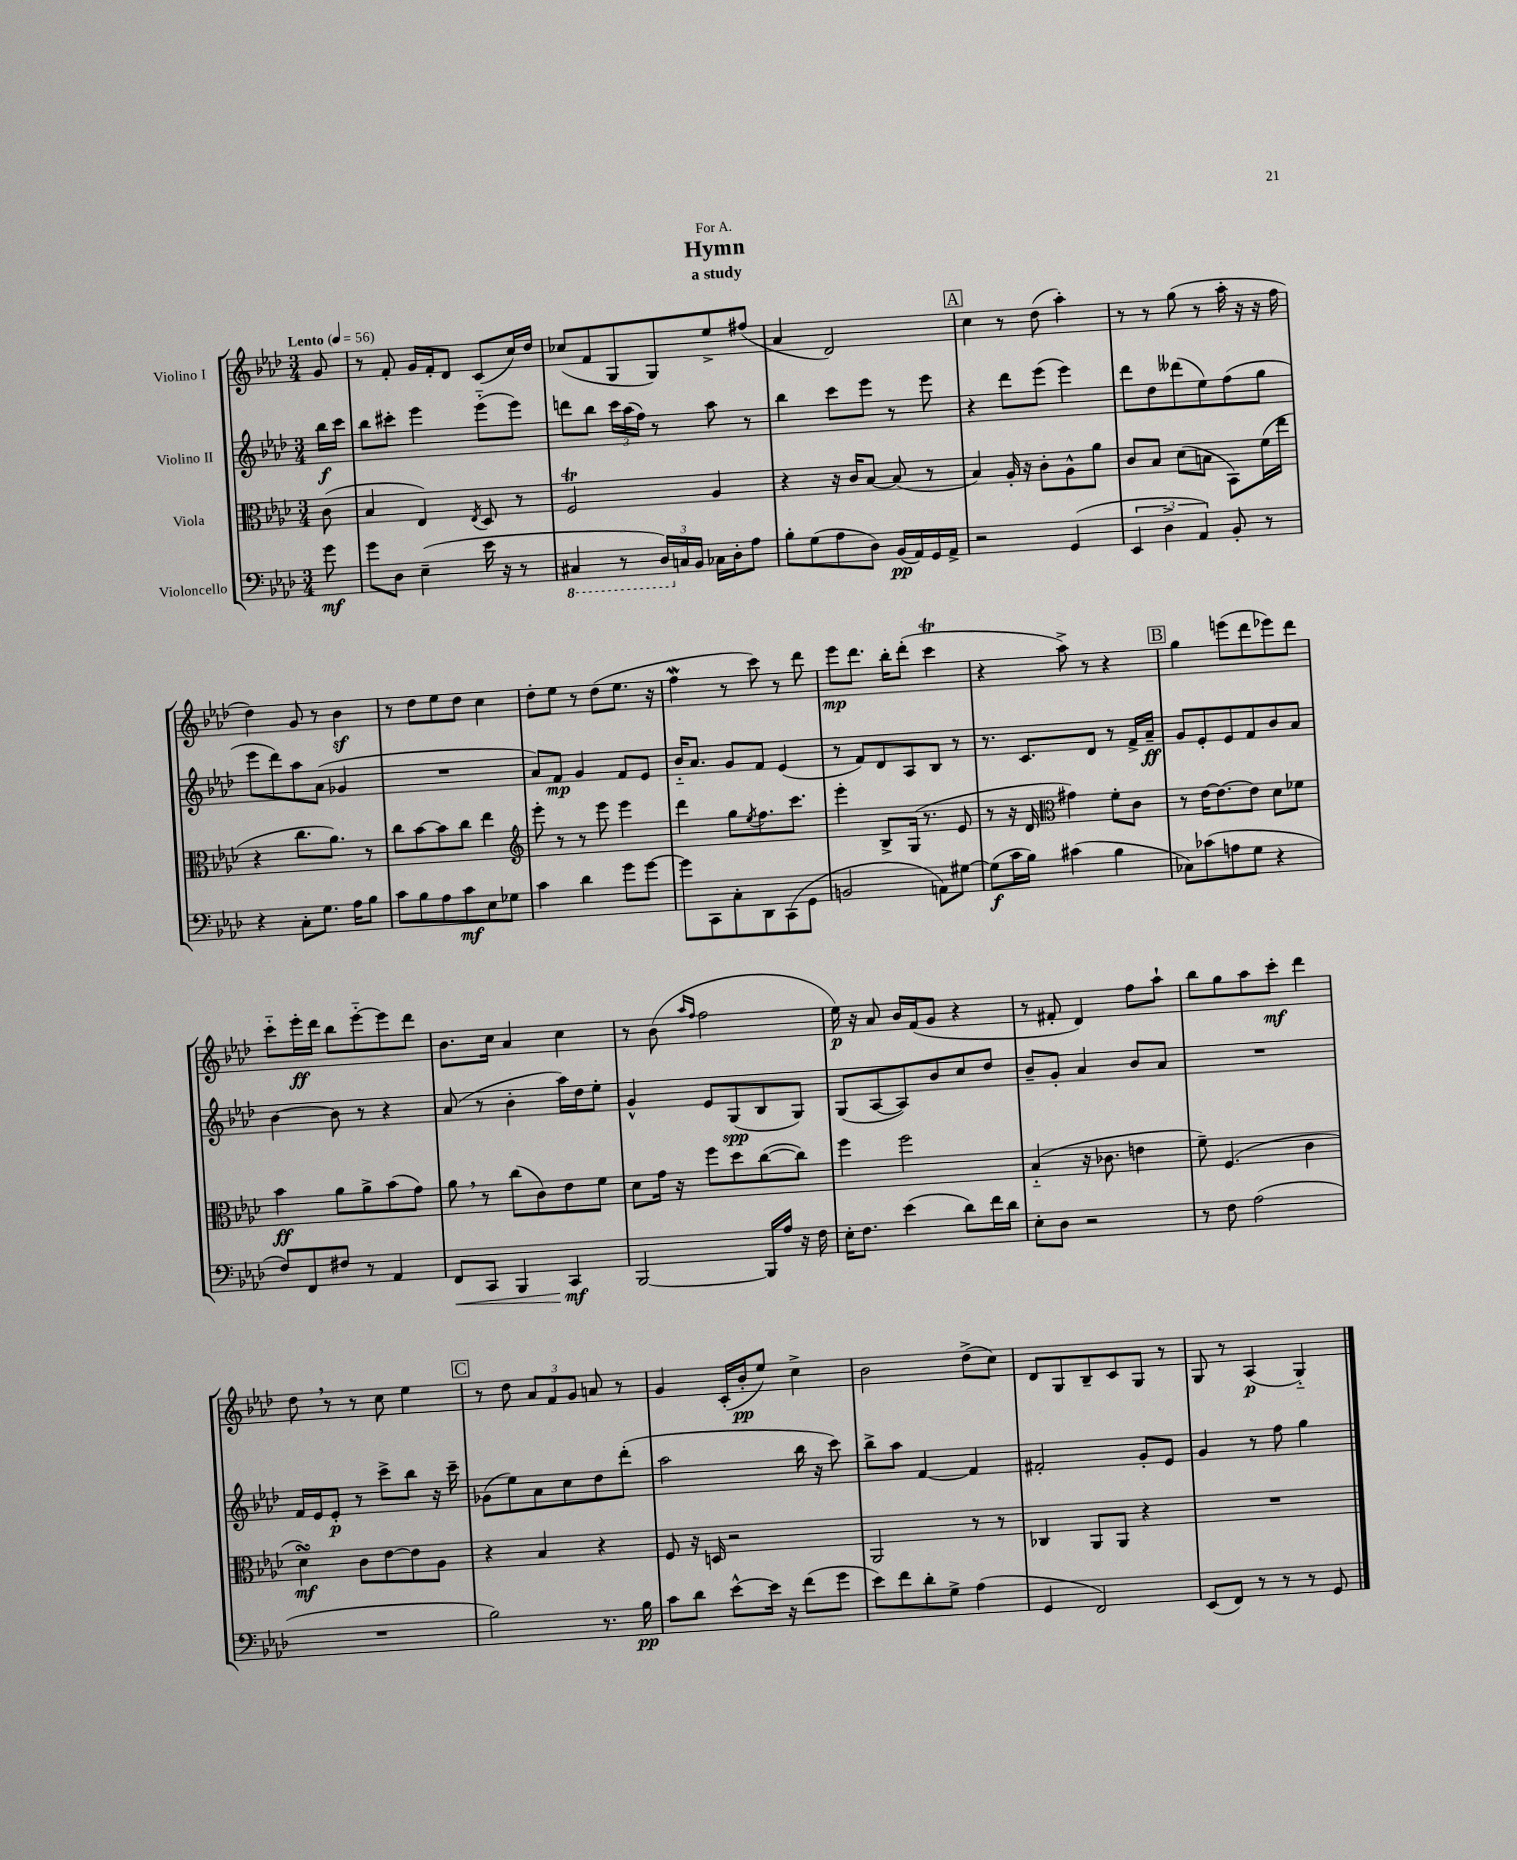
\header { title = "Hymn" subtitle = "a study" dedication = "For A." }
<<
\new StaffGroup <<
\new Staff = "s0" \with { instrumentName = "Violino I" } {
    \clef treble \key aes \major \numericTimeSignature \time 3/4 \partial 8 \tempo "Lento" 4 = 56
    g'8 |
    r8 f'8-. g'16 f'16-. des'8 c'8( c''16) des''16 |
    ces''8( f'8 g8 g8) ees''8-> fis''8( |
    aes'4 des'2) |
    \mark \markup { \box "A" } c''4 r8 des''8( aes''4-.) |
    r8 r8 g''8( r8 aes''16-. r16 r16 f''16 |
    des''4) g'8 r8 bes'4\sf |
    r8 des''8 ees''8 des''8 c''4 |
    des''8-. ees''8 r8 des''8( ees''8. r16 |
    f''4\mordent r8 c'''8) r8 des'''8 |
    ees'''8\mp des'''8. bes''16-. des'''8-.( c'''4\trill |
    r4 aes''8->) r8 r4 |
    \mark \markup { \box "B" } g''4 e'''8( des'''8 ees'''8) des'''8 |
    c'''8-_ ees'''16-.\ff des'''16 bes''8 ees'''8~-_ ees'''8 des'''8 |
    bes'8. c''16 aes'4 c''4 |
    r8 bes'8( \grace { aes''16 f''16 } f''2 |
    ees''16\p) r16 aes'8 bes'16 f'16( g'8 r4 |
    r8 fis'8-. des'4) f''8 aes''8-! |
    bes''8 g''8 aes''8 c'''8-.\mf des'''4 |
    des''8 \breathe r8 r8 c''8 ees''4 |
    \mark \markup { \box "C" } r8 des''8 \tuplet 3/2 { aes'8 f'8 g'8 } a'8 r8 |
    g'4 c'16-.( bes'16-.\pp ees''8) c''4-> |
    bes'2 des''8->( c''8) |
    des'8 g8 bes8-- c'8 g8 r8 |
    g8 r8 aes4\p( g4-_) \bar "|." |
}
\new Staff = "s1" \with { instrumentName = "Violino II" } {
    \clef treble \key aes \major \numericTimeSignature \time 3/4 \partial 8
    bes''16\f c'''16 |
    bes''8 cis'''8-. ees'''4 ees'''8-_( ees'''8) |
    d'''8 bes''8 \tuplet 3/2 { c'''16 aes''16( f''16) } r8 aes''8 r8 |
    bes''4 c'''8 ees'''8 r8 ees'''8 |
    \mark \markup { \box "A" } r4 des'''8 ees'''8( ees'''4) |
    des'''8 des''8 deses'''8( ees''8) f''8( g''8 |
    ees'''8 des'''8) aes''8 aes'8( ges'4 |
    R2. |
    aes'8) f'8\mp g'4 f'8 ees'8 |
    bes'16-_ aes'8. g'8 f'8 ees'4( |
    r8 f'8) des'8 aes8 bes8 r8 |
    r8. c'8. des'8 r8 f'16-> aes'16--\ff |
    \mark \markup { \box "B" } g'8 ees'8-. ees'8 f'8 bes'8 aes'8 |
    bes'4~ bes'8 r8 r4 |
    aes'8( r8 bes'4-. aes''16) des''16 ees''8-. |
    g'4-^ ees'8 g8\spp( bes8 g8) |
    g8( aes8~ aes8) bes'8 c''8 des''8 |
    bes'8-- g'8-. aes'4 bes'8 aes'8 |
    R2. |
    f'16 ees'16 ees'8-.\p r8 c'''8-> bes''8 r16 c'''16-- |
    \mark \markup { \box "C" } ges'8( ees''8) aes'8 c''8 des''8 des'''8-.( |
    aes''2 bes''16 r16 c'''8) |
    bes''8-> aes''8 f'4~ f'4 |
    fis'2-. g'8-. ees'8 |
    g'4 r8 f''8 g''4 \bar "|." |
}
\new Staff = "s2" \with { instrumentName = "Viola" } {
    \clef alto \key aes \major \numericTimeSignature \time 3/4 \partial 8
    c'8( |
    bes4 ees4) \acciaccatura { ees8 } des8 r8 |
    f2\trill aes4 |
    r4 r16 c'16 bes8~ bes8( r8 |
    \mark \markup { \box "A" } bes4) aes16-. r16 c'8-. aes8-^ aes'8 |
    c'8 bes8 des'8( b8 bes,8) f'16( ees''16 |
    r4 c''8. aes'8.) r8 |
    c''8 bes'8~ bes'8 c''8 ees''4 |
    \clef treble ees'''8-. r8 r8 ees'''8 ees'''4 |
    des'''4 g''8 \acciaccatura { ees''8 } f''8. c'''8. |
    ees'''4-. bes8-> g16( r8. ees'8 |
    r8 r16 des'16 \clef alto gis'4) f'8-. c'8 |
    \mark \markup { \box "B" } r8 ees'16~ ees'8.~ ees'8 des'8 fes'8 |
    bes'4\ff aes'8 aes'8-> bes'8( g'8) |
    aes'8 \breathe r8 c''8( c'8) ees'8 f'8 |
    des'8 g'16 r16 f''8 des''8 c''8~( c''8) |
    f''4 f''2 |
    bes4-_( r16 ces'8. e'4 |
    f'8--) f4.( c'4 |
    des'4\turn\mf) c'8 ees'8~ ees'8 aes8 |
    \mark \markup { \box "C" } r4 bes4 r4 |
    f8 r16 d16 r2 |
    aes,2 r8 r8 |
    ces4 aes,8 aes,8 r4 |
    R2. \bar "|." |
}
\new Staff = "s3" \with { instrumentName = "Violoncello" } {
    \clef bass \key aes \major \numericTimeSignature \time 3/4 \partial 8
    g'8\mf |
    g'8 des8 ees4--( ees'16 r16 r8 |
    \ottava #-1 cis,4 r8 \tuplet 3/2 { des,16) \ottava #0 c!16 bes,16 } ces16 des16-. aes8 |
    bes8-. g8( aes8 des8) bes,16\pp( aes,16) g,16 aes,16-> |
    \mark \markup { \box "A" } r2 g,4( |
    \tuplet 3/2 { ees,4 des4-> aes,4) } bes,8-. r8 |
    r4 c8-. g8. aes16 bes8 |
    c'8 bes8 aes8 c'8\mf ees8 ges8 |
    c'4 des'4 g'8 g'8~ |
    g'8 c,8 c8-. des,8 c,8( g,8 |
    b,2 a,8) gis8~ |
    gis8\f( c'16 bes16) cis'4( bes4 |
    \mark \markup { \box "B" } ces8) ces'8( a8 g8 r4 |
    f8) f,8 fis8 r8 aes,4 |
    f,8\< c,8 bes,,4 c,4\mf\! |
    bes,,2~ bes,,16 aes16 r16 f16 |
    ees16-. f8. ees'4( des'8) f'16 des'16 |
    ees8-. des8 r2 |
    r8 f8 aes2( |
    R2. |
    \mark \markup { \box "C" } bes2) r8. bes16\pp |
    c'8 des'8 ees'8~-^ ees'16 r16 f'8( g'8 |
    ees'8) f'8 des'8-. g8-> aes4( |
    g,4 f,2) |
    ees,8( f,8) r8 r8 r8 g,8 \bar "|." |
}
>>
>>
\layout { \context { \Score \remove "Bar_number_engraver" } }
